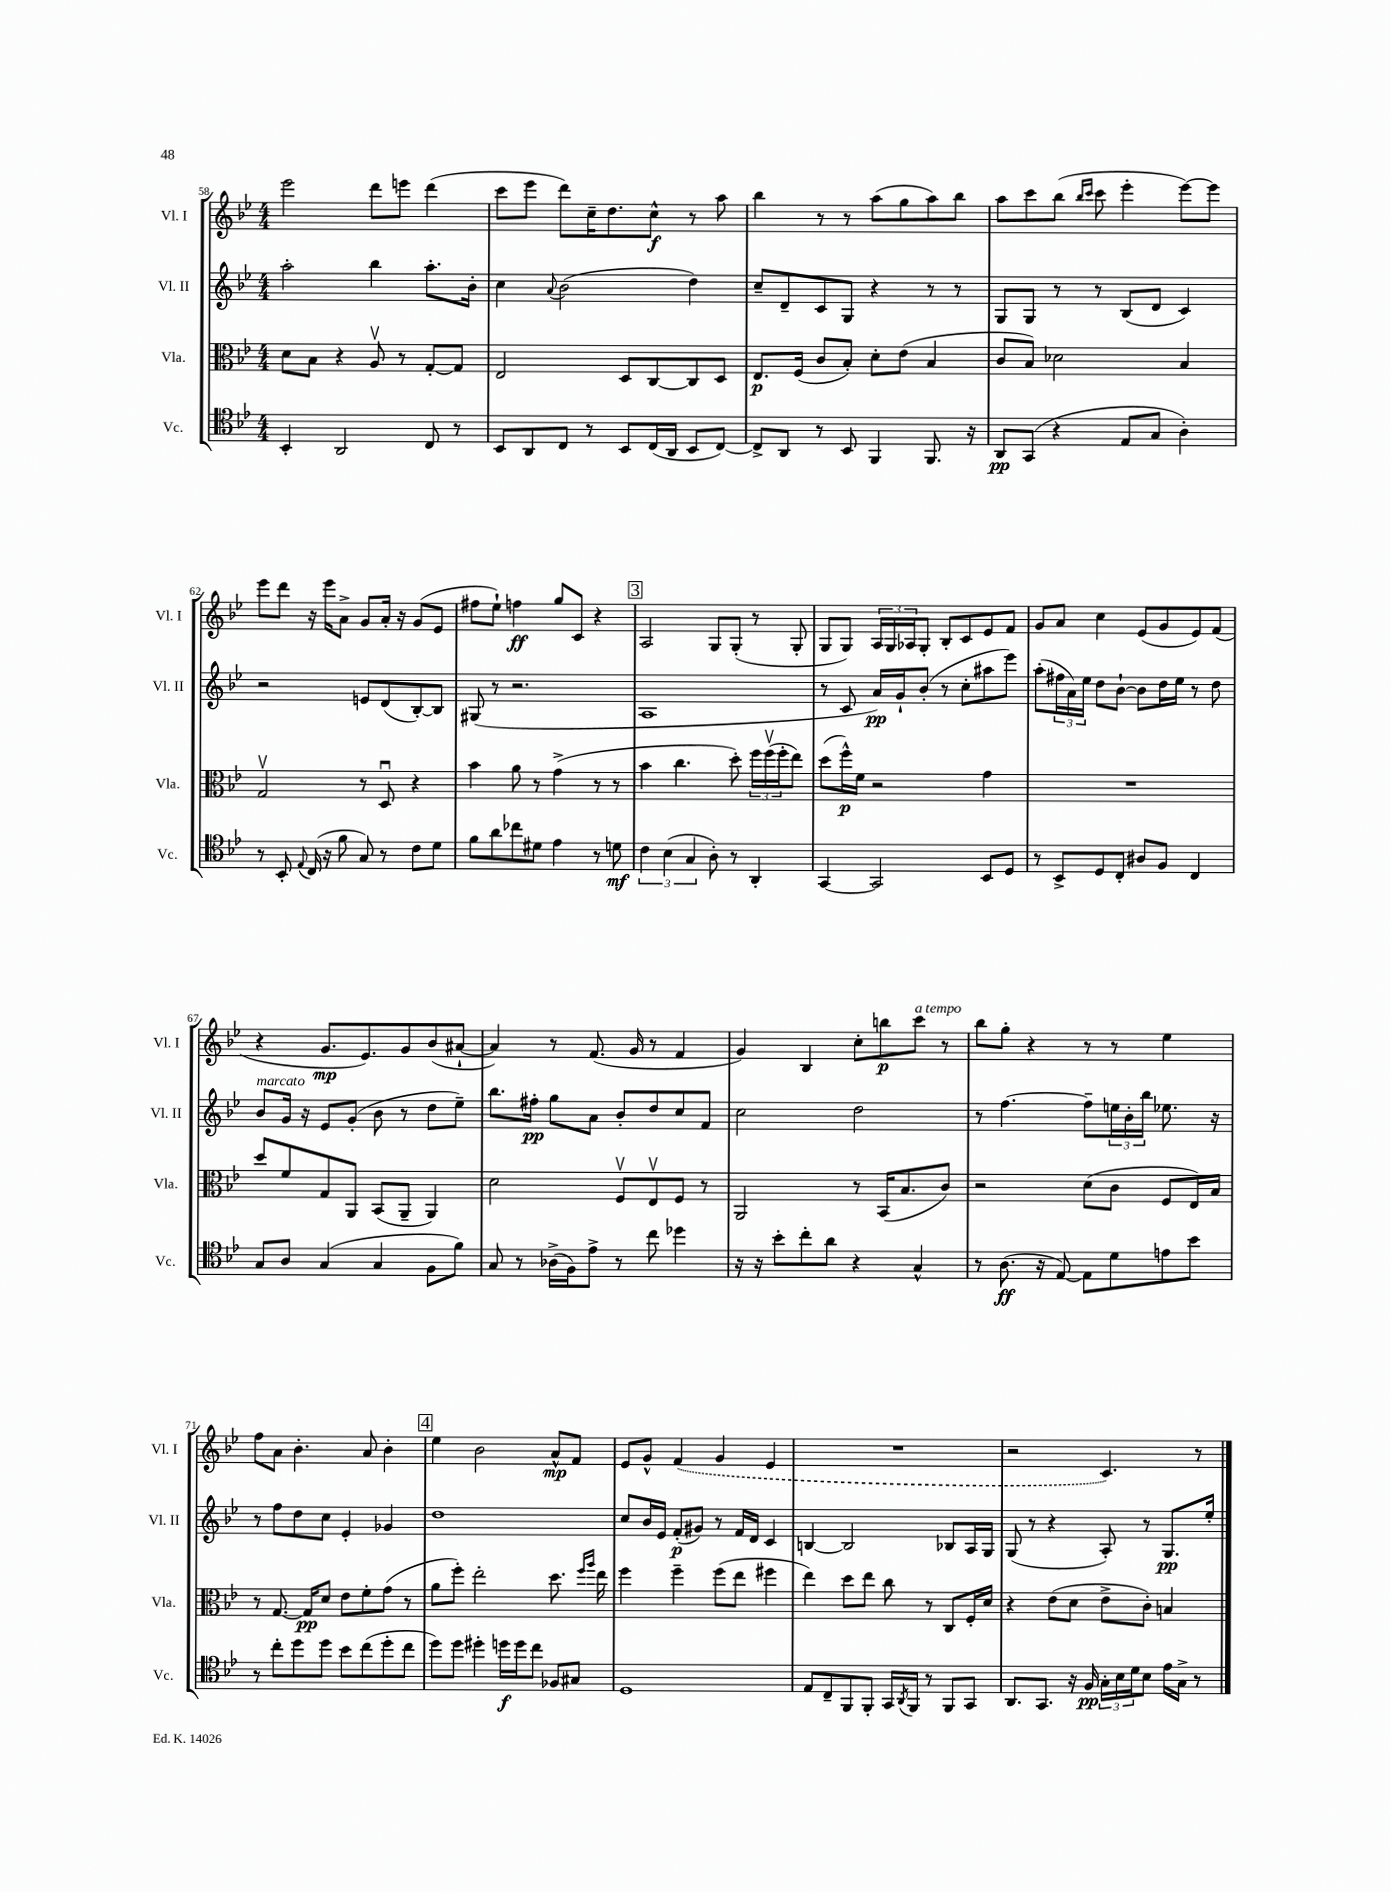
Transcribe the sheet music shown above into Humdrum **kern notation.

**kern	**kern	**kern	**kern
*staff4	*staff3	*staff2	*staff1
*clefC4	*clefC3	*clefG2	*clefG2
*k[b-e-]	*k[b-e-]	*k[b-e-]	*k[b-e-]
*M4/4	*M4/4	*M4/4	*M4/4
4BB-'	8d	2aa'	2eee-
.	8B-	.	.
2AA	4r	.	.
.	8Av	4bb-	8ddd
.	8r	.	8eee
8C	[8G'	8.aa'	(4ddd
8r	8G]	.	.
.	.	16b-'	.
=	=	=	=
8BB-	2E-	4cc	8ccc
8AA	.	.	8eee-
.	.	8qqa	.
8C	.	(2b-	8ddd)
8r	.	.	16cc~
.	.	.	8.dd
8BB-	8D	.	.
(16C	[8C	.	8cc^^
16AA	.	.	.
8BB-	8C]	4dd)	8r
[8C)	8D	.	8aa
=	=	=	=
8C^]	8.E-	8cc~	4bb-
8AA	.	8d~	.
.	(16F	.	.
8r	8c	8c	8r
8BB-	8B-')	8G	8r
4FF	8d'	4r	(8aa
.	(8e-	.	8gg
8.FF	4B-	8r	8aa)
.	.	8r	8bb-
16r	.	.	.
=	=	=	=
8AA	8c	8G	8aa
(8GG	8B-)	8G	8ccc
4r	2d-	8r	(8bb-
.	.	.	16qqbb-
.	.	.	16qqccc
.	.	8r	8ccc
8E-	.	(8B-	4eee-'
8G	.	8d	.
4A')	4B-	4c)	[8eee-)
.	.	.	8eee-]
=	=	=	=
8r	2Gv	2r	8eee-
8BB-'	.	.	8ddd
8qqE-	.	.	.
(16C	.	.	16r
16r	.	.	16eee-
8f	.	.	8a^
8G)	8r	8e	8g
8r	8Du	(8d	16a'
.	.	.	16r
8c	4r	[8B-')	(8g
8d	.	8B-]	8e-
=	=	=	=
8f	4b-	(8G#	8ff#
8a	.	8r	8ee-`)
8cc-	8a	2.r	4ff
8d#	8r	.	.
4e-	(4g^	.	8gg
.	.	.	8c
8r	8r	.	4r
8d	8r	.	.
=	=	=	=
6c	4b-	1A	2A
(6B-	.	.	.
.	4.cc	.	.
6G	.	.	.
8A')	.	.	8G
8r	8dd')	.	(8G'
4AA'	24ff	.	8r
.	(24ffv	.	.
.	24ff'	.	.
.	8ee-)	.	8G'
=	=	=	=
[4GG	(8dd	8r	8G
.	16ff^^)	8c	8G)
.	16f	.	.
2GG]	2r	16a)	24A
.	.	.	24G
.	.	16g`	.
.	.	.	24A-
.	.	(8b-'	8G'
.	.	8r	8B-'
.	.	8cc'	8c
8BB-	4g	8aa#	8e-
8D	.	8eee-)	8f
=	=	=	=
8r	1r	(8aa'	8g
8BB-^	.	24ff#	8a
.	.	24a)	.
.	.	24ee-	.
8D	.	8dd	4cc
8C'	.	[8b-`	.
8A#	.	8b-]	(8e-
8F	.	16dd	8g
.	.	16ee-	.
4C	.	8r	8e-)
.	.	8dd	(8f
=	=	=	=
8G	8dd	8b-	4r
8A	8f	16g	.
.	.	16r	.
(4G	8G	8e-	8.g
.	8AA	(8g'	.
.	.	.	8.e-)
4G	(8BB-	8b-	.
.	8AA~	8r	8g
8F	4AA)	8dd	(8b-
8f)	.	8ee-~)	[8a#`
=	=	=	=
8G	2d	8.bb-	4a#])
8r	.	.	.
.	.	16ff#'	.
(16A-^	.	8gg	8r
16F)	.	.	.
8e-^	.	8a	(8.f
8r	8Fv	8b-'	.
.	.	.	16g
8cc	8E-v	8dd	8r
4dd-	8F	8cc	4f
.	8r	8f	.
=	=	=	=
16r	2AA	2cc	4g)
16r	.	.	.
8b-'	.	.	.
8cc'	.	.	4B-
8a	.	.	.
4r	8r	2dd	8cc'
.	(16BB-	.	8bb
.	8.B-	.	.
4G^^	.	.	8ccc
.	8c)	.	8r
=	=	=	=
8r	2r	8r	8bb-
(8.A	.	[4.ff	8gg'
.	.	.	4r
16r	.	.	.
[8E-)	.	.	.
8E-]	(8d	8ff~]	8r
8d	8c	24ee	8r
.	.	24b-'	.
.	.	24bb-	.
8e	8F	8.ee-	4ee-
8b-	16E-)	.	.
.	16B-	16r	.
=	=	=	=
8r	8r	8r	8ff
8cc'	[8.G	8ff	8a
8dd	.	8dd	4.b-'
.	16G]	.	.
8dd	8d	8cc	.
8b-	8e-	4e-'	.
(8cc	8f'	.	8a
8dd'	(8g	4g-	4b-'
8cc	8r	.	.
=	=	=	=
8dd)	8a	1dd	4ee-
8dd	8ff')	.	.
4dd#'	2ee-'	.	2b-
16dd	.	.	.
16dd	.	.	.
8cc	.	.	.
8F-	8.dd	.	8a^^
8G#	.	.	8f
.	16qqff	.	.
.	16qqaa	.	.
.	16ee-	.	.
=	=	=	=
1D	4ff	8cc	8e-
.	.	16b-	8g^^
.	.	16e-	.
.	4ff~	(8f'	(4f
.	.	8g#)	.
.	(8ff	8r	4g
.	8ee-	16f	.
.	.	16d	.
.	4ff#	4c	4e-
=	=	=	=
8E-	4ee-)	[4B	1r
8C~	.	.	.
8FF	8dd	2B]	.
8FF'	8ee-	.	.
16GG	8cc	.	.
8qAA	.	.	.
16FF	.	.	.
8r	8r	.	.
8FF	8C	8B-	.
8GG	16F'	16A	.
.	16d	16G	.
=	=	=	=
8.AA	4r	(8G	2r
.	.	8r	.
8.GG	.	.	.
.	(8e-	4r	.
16r	8d	.	.
16F	.	.	.
24G'	8e-^	8A')	4.c)
24B-	.	.	.
24d	.	.	.
8B-	8c')	8r	.
16e-	4B	8.G	.
16G^	.	.	.
8r	.	.	8r
.	.	16ee-'	.
==	==	==	==
*-	*-	*-	*-
